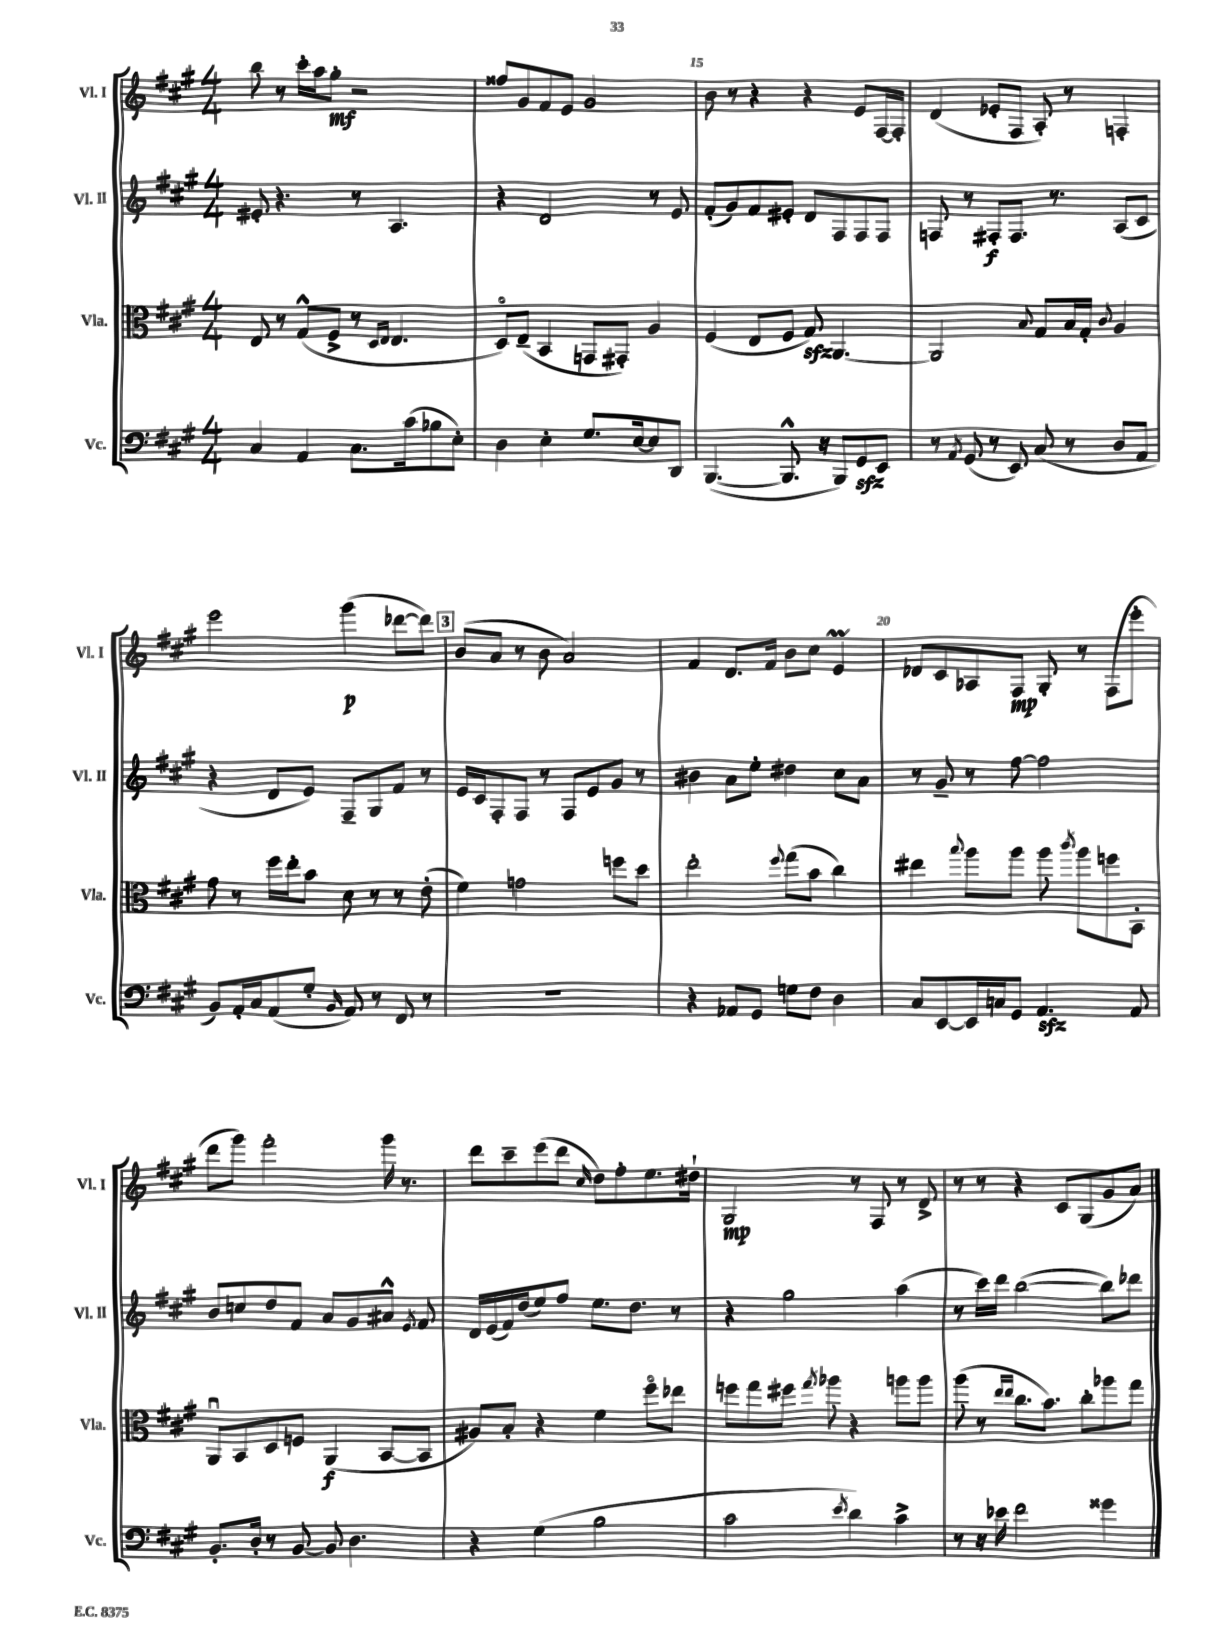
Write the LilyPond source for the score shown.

<<
\new StaffGroup <<
\new Staff = "s0" \with { instrumentName = "Vl. I" shortInstrumentName = "Vl. I" } {
    \clef treble \key a \major \numericTimeSignature \time 4/4
    \autoBeamOff b''8 r8 cis'''16[-. a''16 gis''8]-.\mf r2 |
    fisis''8[ gis'8 fis'8 e'8] gis'2 |
    b'8 r8 r4 r4 e'8[ fis16~ fis16]-. |
    d'4( ees'8[-. fis8] a8-.) r8 f4-. |
    e'''2 gis'''4\p( des'''8[~ des'''8]) |
    \mark \markup { \box "3" } b'8[( a'8] r8 b'8 a'2) |
    fis'4 d'8.[ fis'16] b'8[ cis''8] e'4\prall |
    des'8[ cis'8 aes8 fis8]\mp gis8-. r8 fis8[( e'''8]-. |
    d'''8[ gis'''8]) fis'''2-. gis'''16 r8. |
    d'''8[ cis'''8-- e'''8( d'''8] \grace { cis''16 } d''8[) fis''8-. e''8. dis''16]-! |
    gis2\mp r8 fis8 r8 d'8-> |
    r8 r8 r4 cis'8[ gis8( gis'8 a'8]) \bar "|." |
}
\new Staff = "s1" \with { instrumentName = "Vl. II" shortInstrumentName = "Vl. II" } {
    \clef treble \key a \major \numericTimeSignature \time 4/4
    \autoBeamOff eis'8-. r4. r8 a4. |
    r4 d'2 r8 e'8 |
    fis'8[-.( gis'8) fis'8 eis'8]-. d'8[ fis8 fis8 fis8] |
    f8 r8 fis8[-.\f fis8.] r8. a8[( cis'8] |
    r4 d'8[ e'8]) fis8[-- gis8 fis'8] r8 |
    \mark \markup { \box "3" } e'16[ cis'16 fis8-. fis8] r8 fis8[ e'8 gis'8] r8 |
    bis'4 a'8[ e''8]-. dis''4 cis''8[ a'8] |
    r8 gis'8-- r8 fis''8~ fis''2 |
    b'8[ c''8 d''8 fis'8] a'8[ gis'8 ais'8]-^ \acciaccatura { e'8 } fis'8 |
    d'16[ e'16( fis'16) d''16( e''8) fis''8] e''8.[ d''8.] r8 |
    r4 gis''2 a''4( |
    r8 cis'''16[) d'''16] b''2~( b''8[) des'''8] \bar "|." |
}
\new Staff = "s2" \with { instrumentName = "Vla." shortInstrumentName = "Vla." } {
    \clef alto \key a \major \numericTimeSignature \time 4/4
    \autoBeamOff e8 r8 gis8[-^( fis8]-> r8 \grace { d16[ e16] } e4. |
    d8[\flageolet) e8]--( b,4 g,8[ gis,8]-.) a4 |
    fis4( e8[ fis8] gis8\sfz) a,4.~ |
    a,2 \appoggiatura { b8 } gis8[ b16 gis16]-. \appoggiatura { cis'8 } a4 |
    gis'8 r8 fis''16[ e''16-. b'8] d'8 r8 r8 e'8-.( |
    \mark \markup { \box "3" } fis'4) g'2 f''8[ d''8] |
    e''2-. \appoggiatura { fis''8 } gis''8[( b'8] cis''4) |
    eis''4 \appoggiatura { b''8 } a''8[ a''8] a''8 \acciaccatura { cis'''8 } a''8[ f''8 b,8]-. |
    a,8[\downbow b,8 d8 f8] a,4\f( b,8[~ b,8] |
    ais8[) b8]-. r4 fis'4 fis''8[\flageolet ees''8] |
    f''8[ gis''8 fis''8] \acciaccatura { gis''8 } aes''8 r4 a''8[ a''8] |
    a''8( r8 \grace { e''16[ e''16] } cis''8.[ b'8.]) cis''8[-. aes''8 gis''8] \bar "|." |
}
\new Staff = "s3" \with { instrumentName = "Vc." shortInstrumentName = "Vc." } {
    \clef bass \key a \major \numericTimeSignature \time 4/4
    \autoBeamOff cis4 a,4 cis8.[ cis'16( bes8 e8]-.) |
    d4 e4-. gis8.[ e16~ e8 d,8] |
    b,,4.~( b,,8.-^ r16 b,,8[) gis,8\sfz e,8] |
    r8 \acciaccatura { a,8 } gis,8( r8 e,8) cis8( r8 d8[ a,8] |
    b,8[) a,16-. cis16 a,8( gis8]-. \grace { b,16 } a,8) r8 fis,8 r8 |
    \mark \markup { \box "3" } R1 |
    r4 aes,8[ gis,8] g8[ fis8] d4 |
    cis8[ e,8~ e,16 c16 gis,8] a,4.\sfz a,8 |
    b,8.[-. d16]-. r8 b,8~ b,8 d4. |
    r4 gis4( b2 |
    cis'2 \acciaccatura { e'8 } d'4) cis'4-> |
    r8 r16 ees'16 fis'2 gisis'4 \bar "|." |
}
>>
>>
\layout { \context { \Score currentBarNumber = #13 \override BarNumber.break-visibility = ##(#f #t #t) barNumberVisibility = #(every-nth-bar-number-visible 5) } }
